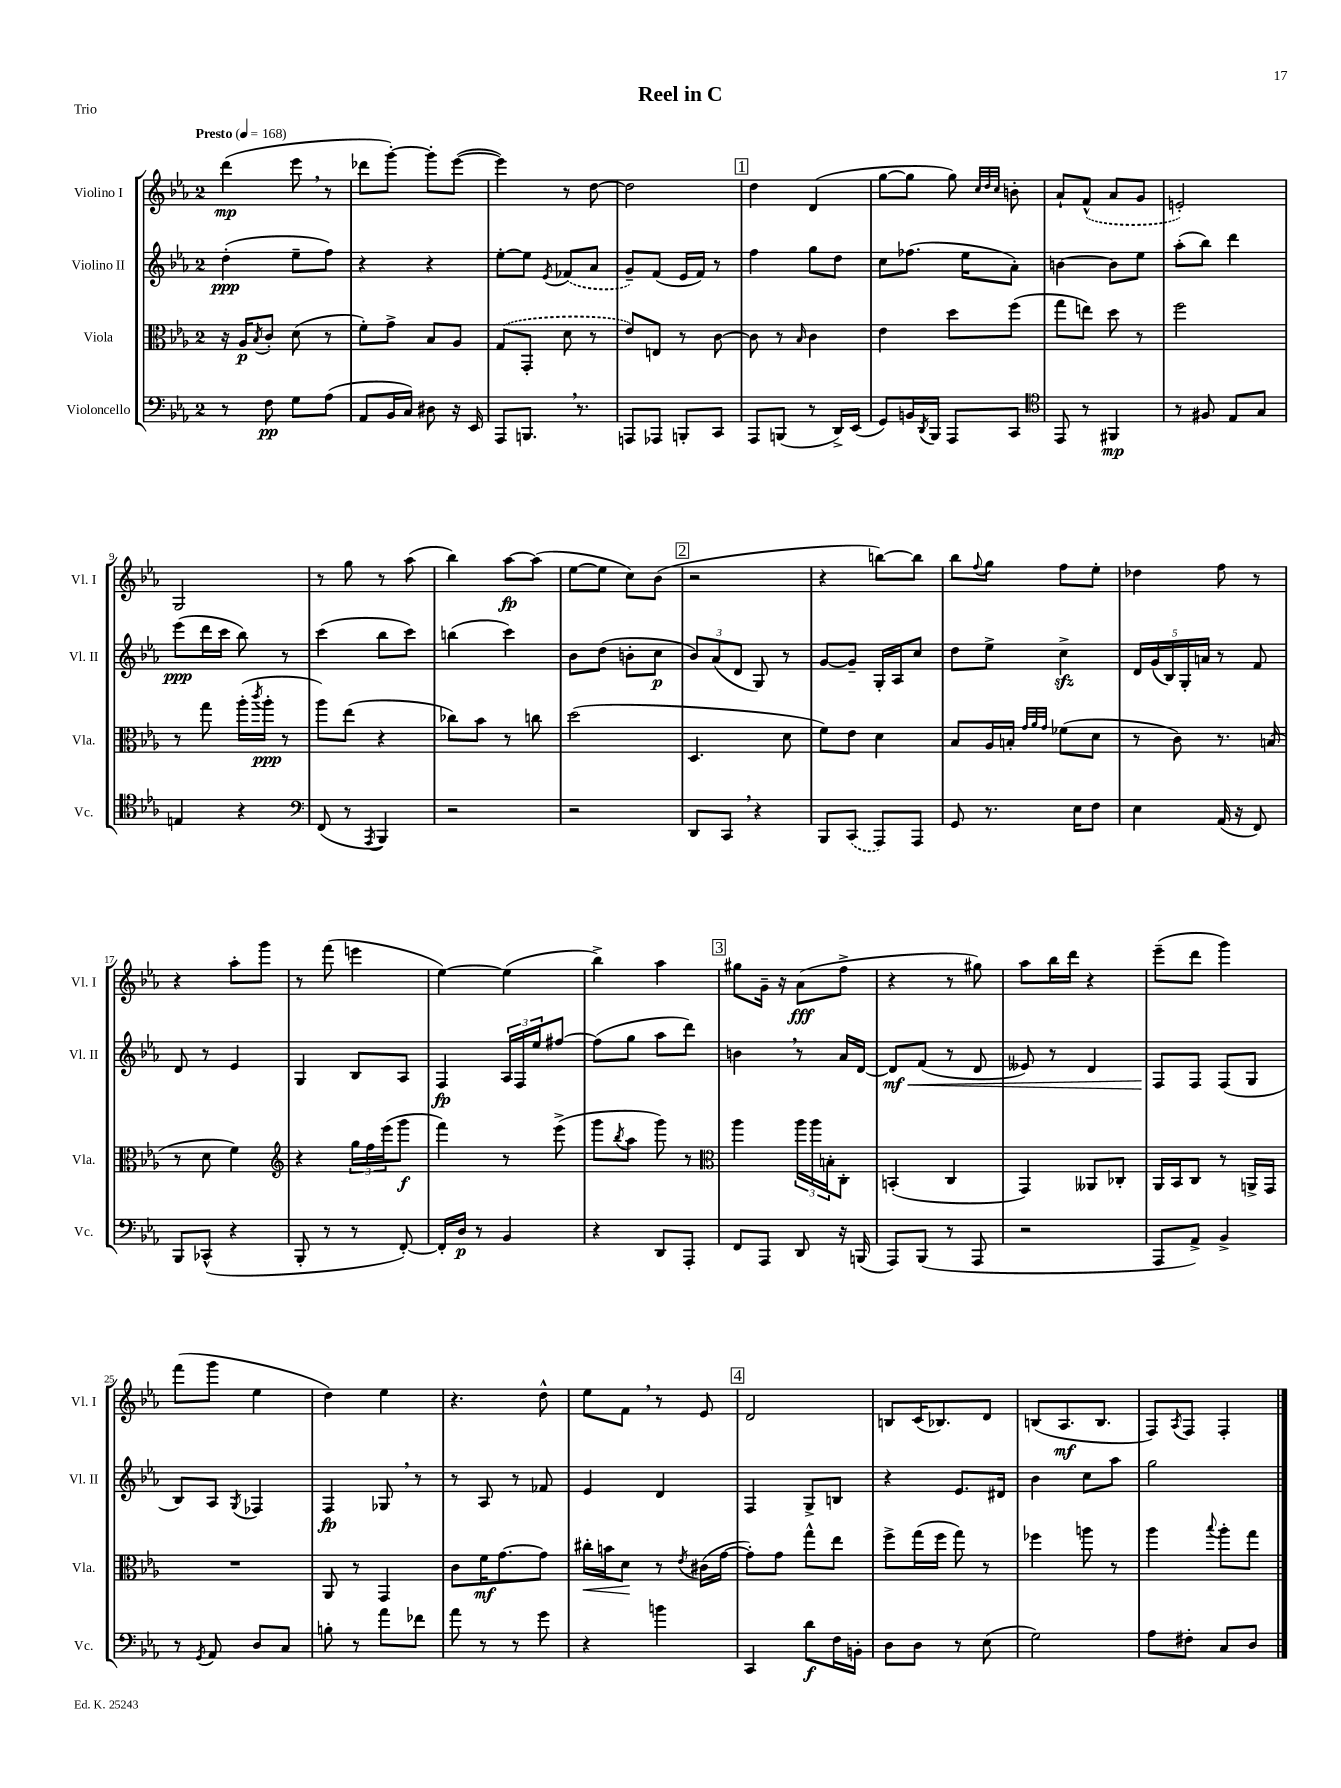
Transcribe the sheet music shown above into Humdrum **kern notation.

**kern	**dynam	**kern	**dynam	**kern	**dynam	**kern	**dynam
*part4	*part4	*part3	*part3	*part2	*part2	*part1	*part1
*staff4	*staff4	*staff3	*staff3	*staff2	*staff2	*staff1	*staff1
*I"Violoncello	*	*I"Viola	*	*I"Violino II	*	*I"Violino I	*
*I'Vc.	*	*I'Vla.	*	*I'Vl. II	*	*I'Vl. I	*
*clefF4	*	*clefC3	*	*clefG2	*	*clefG2	*
*k[b-e-a-]	*	*k[b-e-a-]	*	*k[b-e-a-]	*	*k[b-e-a-]	*
*M2/4	*	*M2/4	*	*M2/4	*	*M2/4	*
*MM168	*	*MM168	*	*MM168	*	*MM168	*
=1	=1	=1	=1	=1	=1	=1	=1
!	!	!	!	!	!	!LO:TX:a:B:t=Presto	!
8r	.	16r	.	(4dd'\	ppp	(4ddd\	mp
.	.	16A-/KL	p	.	.	.	.
.	.	8qB-/	.	.	.	.	.
8F\	pp	8c'/J	.	.	.	.	.
8G\L	.	(8d\	.	8ee-~\L	.	8eee-,\	.
(8A-\J	.	8r	.	8ff\J)	.	8r	.
=2	=2	=2	=2	=2	=2	=2	=2
8AA-/L	.	8f'\L)	.	4r	.	8ddd-X\L	.
16BB-/L	.	8g^\J	.	.	.	[8ggg'\J)	.
16C/JJ)	.	.	.	.	.	.	.
8D#X\	.	8B-/L	.	4r	.	8ggg'\L]	.
16r	.	8A-/J	.	.	.	([8eee-\J	.
16EE-/	.	.	.	.	.	.	.
=3	=3	=3	=3	=3	=3	=3	=3
8AAA-/L	.	(8G/L	.	[8ee-'\L	.	4eee-\])	.
8.BBBn,/J	.	8GG'/J	.	8ee-\J]	.	.	.
.	.	.	.	8qe-/	.	.	.
.	.	8d\	.	(8f-X/L	.	8r	.
8.r	.	.	.	.	.	.	.
.	.	8r	.	8a-/J	.	[8dd\	.
=4	=4	=4	=4	=4	=4	=4	=4
8AAAn/L	.	8e-/L)	.	8g~/L)	.	2dd\]	.
8AAA-X/J	.	8En/J	.	(8f/J	.	.	.
8BBBn'/L	.	8r	.	16e-/LL	.	.	.
.	.	.	.	16f/JJ)	.	.	.
8CC/J	.	[8c\	.	8r	.	.	.
!!LO:REH:place=s1:t=1
=5	=5	=5	=5	=5	=5	=5	=5
8AAA-/L	.	8c\]	.	4ff\	.	4dd\	.
(8BBBn/J	.	8r	.	.	.	.	.
.	.	16qqB-/	.	.	.	.	.
8r	.	4c\	.	8gg\L	.	(4d/	.
16DD^/LL)	.	.	.	8dd\J	.	.	.
(16EE-/JJ	.	.	.	.	.	.	.
=6	=6	=6	=6	=6	=6	=6	=6
8GG/L)	.	4e-\	.	8cc\L	.	[8gg\L	.
16BBn/L	.	.	.	(8.ff-X\J	.	8gg\J]	.
8qDD/	.	.	.	.	.	.	.
16BBB-/JJ	.	.	.	.	.	.	.
8AAA-/L	.	8dd\L	.	.	.	8gg\)	.
.	.	.	.	16ee-\KL	.	.	.
.	.	.	.	.	.	32qqcc/LLL	.
.	.	.	.	.	.	32qqdd/	.
.	.	.	.	.	.	32qqcc/JJJ	.
8CC/J	.	(8ff\J	.	8a-'\J)	.	8bn'\	.
=7	=7	=7	=7	=7	=7	=7	=7
*clefC4	*	*	*	*	*	*	*
8EE-/	.	8gg\L	.	[4bn\	.	8a-`/L	.
8r	.	8een\J)	.	.	.	(8f^^/J	.
4FF#X/	mp	8dd\	.	8b\L]	.	8a-/L	.
.	.	8r	.	8ee-\J	.	8g/J	.
=8	=8	=8	=8	=8	=8	=8	=8
8r	.	2ff\	.	(8aa-'\L	.	2en'/)	.
8F#X/	.	.	.	8bb-\J)	.	.	.
8E-/L	.	.	.	4ddd\	.	.	.
8G/J	.	.	.	.	.	.	.
!!LO:LB:g=z
=9	=9	=9	=9	=9	=9	=9	=9
4En/	.	8r	.	(8eee-\L	ppp	2G/	.
.	.	8gg\	.	16ddd\L	.	.	.
.	.	.	.	16ccc\JJ	.	.	.
4r	.	(16aa-'\LL	.	8bb-\)	.	.	.
.	.	8qccc/	.	.	.	.	.
.	.	16aa-'\JJ	ppp	.	.	.	.
.	.	8r	.	8r	.	.	.
=10	=10	=10	=10	=10	=10	=10	=10
*clefF4	*	*	*	*	*	*	*
(8FF/	.	8aa-\L)	.	(4ccc\	.	8r	.
8r	.	(8ee-\J	.	.	.	8gg\	.
8qAAA-/	.	.	.	.	.	.	.
4BBB-/)	.	4r	.	8bb-\L	.	8r	.
.	.	.	.	8ccc\J)	.	(8aa-\	.
=11	=11	=11	=11	=11	=11	=11	=11
2r	.	8cc-X\L)	.	(4bbn\	.	4bb-\)	.
.	.	8b-\J	.	.	.	.	.
.	.	8r	.	4ccc\)	.	[8aa-\L	fp
.	.	8ccn\	.	.	.	(8aa-\J]	.
=12	=12	=12	=12	=12	=12	=12	=12
2r	.	(2dd\	.	8b-\L	.	[8ee-\L	.
.	.	.	.	(8dd\J	.	8ee-\J]	.
.	.	.	.	8bn'\L	.	8cc\L)	.
.	.	.	.	8cc\J	p	(8b-\J	.
!!LO:REH:place=s1:t=2
=13	=13	=13	=13	=13	=13	=13	=13
8DD/L	.	4.D/	.	12b-/L)	.	2r	.
.	.	.	.	(12a-/	.	.	.
8CC,/J	.	.	.	.	.	.	.
.	.	.	.	12d/J	.	.	.
4r	.	.	.	8G/)	.	.	.
.	.	8d\	.	8r	.	.	.
=14	=14	=14	=14	=14	=14	=14	=14
8BBB-/L	.	8f\L)	.	[8g/L	.	4r	.
(8CC/J	.	8e-\J	.	8g~/J]	.	.	.
8AAA-/L)	.	4d\	.	16G'/LL	.	[8bbn\L)	.
.	.	.	.	16A-/J	.	.	.
8AAA-/J	.	.	.	8cc/J	.	8bb\J]	.
=15	=15	=15	=15	=15	=15	=15	=15
8GG/	.	8B-/L	.	8dd\L	.	8bb-\L	.
.	.	.	.	.	.	8qqff/	.
8.r	.	16A-/L	.	8ee-^\J	.	8gg\J	.
.	.	16Bn'/JJ	.	.	.	.	.
.	.	32qqg/LLL	.	.	.	.	.
.	.	32qqa-/	.	.	.	.	.
.	.	32qqg/JJJ	.	.	.	.	.
.	.	(8f-X\L	.	4cczz^\	.	8ff\L	.
16E-\KL	.	.	.	.	.	.	.
8F\J	.	8d\J	.	.	.	8ee-'\J	.
=16	=16	=16	=16	=16	=16	=16	=16
4E-\	.	8r	.	20d/LL	.	4dd-X\	.
.	.	.	.	(20g/	.	.	.
.	.	.	.	20B-/)	.	.	.
.	.	8c\)	.	.	.	.	.
.	.	.	.	20G'/	.	.	.
.	.	.	.	20an/JJ	.	.	.
(16AA-/	.	8.r	.	8r	.	8ff\	.
16r	.	.	.	.	.	.	.
8FF/)	.	.	.	8f/	.	8r	.
.	.	(16Bn/	.	.	.	.	.
!!LO:LB:g=z
=17	=17	=17	=17	=17	=17	=17	=17
8BBB-/L	.	8r	.	8d/	.	4r	.
(8CC-X^^/J	.	8d\	.	8r	.	.	.
4r	.	4f\)	.	4e-/	.	8aa-'\L	.
.	.	.	.	.	.	8ggg\J	.
=18	=18	=18	=18	=18	=18	=18	=18
*	*	*clefG2	*	*	*	*	*
8BBB-'/	.	4r	.	4G/	.	8r	.
8r	.	.	.	.	.	(8fff\	.
8r	.	24gg\LL	.	8B-/L	.	4eeen\	.
.	.	24ff\	.	.	.	.	.
.	.	(24eee-\J	.	.	.	.	.
[8FF'/)	.	8ggg\J	f	8A-/J	.	.	.
=19	=19	=19	=19	=19	=19	=19	=19
16FF'/LL]	.	4fff\)	.	4F/	fp	[4ee-\)	.
16D/JJ	p	.	.	.	.	.	.
8r	.	.	.	.	.	.	.
4BB-/	.	8r	.	24A-/LL	.	(4ee-\]	.
.	.	.	.	24F/	.	.	.
.	.	.	.	24ee-/J	.	.	.
.	.	(8eee-^\	.	[8ff#X/J	.	.	.
=20	=20	=20	=20	=20	=20	=20	=20
4r	.	8ggg\L	.	(8ff#\L]	.	4bb-^\)	.
.	.	8qbb-/	.	.	.	.	.
.	.	8aa-\J	.	8gg\J	.	.	.
8DD/L	.	8ggg\)	.	8aa-\L	.	4aa-\	.
8AAA-'/J	.	8r	.	8ddd\J)	.	.	.
!!LO:REH:place=s1:t=3
=21	=21	=21	=21	=21	=21	=21	=21
*	*	*clefC3	*	*	*	*	*
8FF/L	.	4aa-\	.	4bn,\	.	8gg#X\L	.
8AAA-/J	.	.	.	.	.	16g~\Jk	.
.	.	.	.	.	.	16r	.
8DD/	.	24aa-\LL	.	8r	.	(8a-\L	fff
.	.	24aa-\	.	.	.	.	.
.	.	24Bn'\J	.	.	.	.	.
16r	.	8C'\J	.	16a-/LL	.	8ff^\J	.
(16BBBn/	.	.	.	[16d/JJ	.	.	.
=22	=22	=22	=22	=22	=22	=22	=22
!	!	!	!	!	!LO:HP:b	!	!
8AAA-/L)	.	(4BBn'/	.	8d/L]	< mf	4r	.
(8BBB-/J	.	.	.	(8f/J	.	.	.
8r	.	4C/	.	8r	.	8r	.
8AAA-/	.	.	.	8d/	.	8gg#X\)	.
=23	=23	=23	=23	=23	=23	=23	=23
2r	.	4GG/)	.	8e--X/)	.	8aa-\L	.
.	.	.	.	8r	.	16bb-\L	.
.	.	.	.	.	.	16ddd\JJ	.
.	.	8AA--X/L	.	4d/	.	4r	.
.	.	8C-X'/J	.	.	.	.	.
=24	=24	=24	=24	=24	=24	=24	=24
8AAA-/L	.	16AA-/LL	.	8F/L	.	(8eee-~\L	.
.	.	16BB-/J	.	.	.	.	.
8AA-^/J)	.	8C/J	.	8F/J	[	8ddd\J	.
4BB-^/	.	8r	.	(8F/L	.	4ggg\)	.
.	.	16AAn^/LL	.	8G/J	.	.	.
.	.	16GG/JJ	.	.	.	.	.
!!LO:LB:g=z
=25	=25	=25	=25	=25	=25	=25	=25
8r	.	2r	.	8B-/L)	.	(8fff\L	.
8qGG/	.	.	.	.	.	.	.
8AA-/	.	.	.	8A-/J	.	8ggg\J	.
.	.	.	.	8qG/	.	.	.
8D/L	.	.	.	4F-X/	.	4ee-\	.
8C/J	.	.	.	.	.	.	.
=26	=26	=26	=26	=26	=26	=26	=26
8Bn'\	.	8AA-/	.	4F/	fp	4dd\)	.
8r	.	8r	.	.	.	.	.
8a-\L	.	4GG/	.	8G-X,/	.	4ee-\	.
8f-X\J	.	.	.	8r	.	.	.
=27	=27	=27	=27	=27	=27	=27	=27
8a-\	.	8c\L	.	8r	.	4.r	.
8r	.	16f\K	mf	8A-/	.	.	.
.	.	[8.g\	.	.	.	.	.
8r	.	.	.	8r	.	.	.
8g\	.	8g\J]	.	8f-X/	.	8dd^^\	.
=28	=28	=28	=28	=28	=28	=28	=28
!	!	!	!LO:HP:b	!	!	!	!
4r	.	16cc#X'\LL	<	4e-/	.	8ee-\L	.
.	.	16bn\J	.	.	.	.	.
.	.	8d\J	.	.	.	8f,\J	.
4bn\	.	8r	[	4d/	.	8r	.
.	.	8qe-/	.	.	.	.	.
.	.	(16c#X\LL	.	.	.	8e-/	.
.	.	[16g\JJ	.	.	.	.	.
!!LO:REH:place=s1:t=4
=29	=29	=29	=29	=29	=29	=29	=29
4CC/	.	8g'\L])	.	4F/	.	2d/	.
.	.	8g\J	.	.	.	.	.
8d\L	f	8gg^^\L	.	8G^/L	.	.	.
16F\L	.	8ee-\J	.	8Bn/J	.	.	.
16BBn'\JJ	.	.	.	.	.	.	.
=30	=30	=30	=30	=30	=30	=30	=30
8D\L	.	8ff^\L	.	4r	.	8Bn/L	.
8D\J	.	(16gg\L	.	.	.	(16c/K	.
.	.	16ff\JJ	.	.	.	8.B-X/)	.
8r	.	8gg\)	.	8.e-/L	.	.	.
(8E-\	.	8r	.	.	.	8d/J	.
.	.	.	.	16d#X/Jk	.	.	.
=31	=31	=31	=31	=31	=31	=31	=31
2G\)	.	4ff-X\	.	4b-\	.	(8Bn/L	.
.	.	.	.	.	.	8.A-/	mf
.	.	8aan\	.	8cc\L	.	.	.
.	.	.	.	.	.	8.B/J	.
.	.	8r	.	8aa-\J	.	.	.
=32	=32	=32	=32	=32	=32	=32	=32
8A-\L	.	4aa-\	.	2gg\	.	8F/L)	.
.	.	.	.	.	.	8qA-/	.
8F#X'\J	.	.	.	.	.	8F/J	.
.	.	8qqbb-/	.	.	.	.	.
8C/L	.	8aa-'\L	.	.	.	4F'/	.
8D/J	.	8gg\J	.	.	.	.	.
==	==	==	==	==	==	==	==
*-	*-	*-	*-	*-	*-	*-	*-
